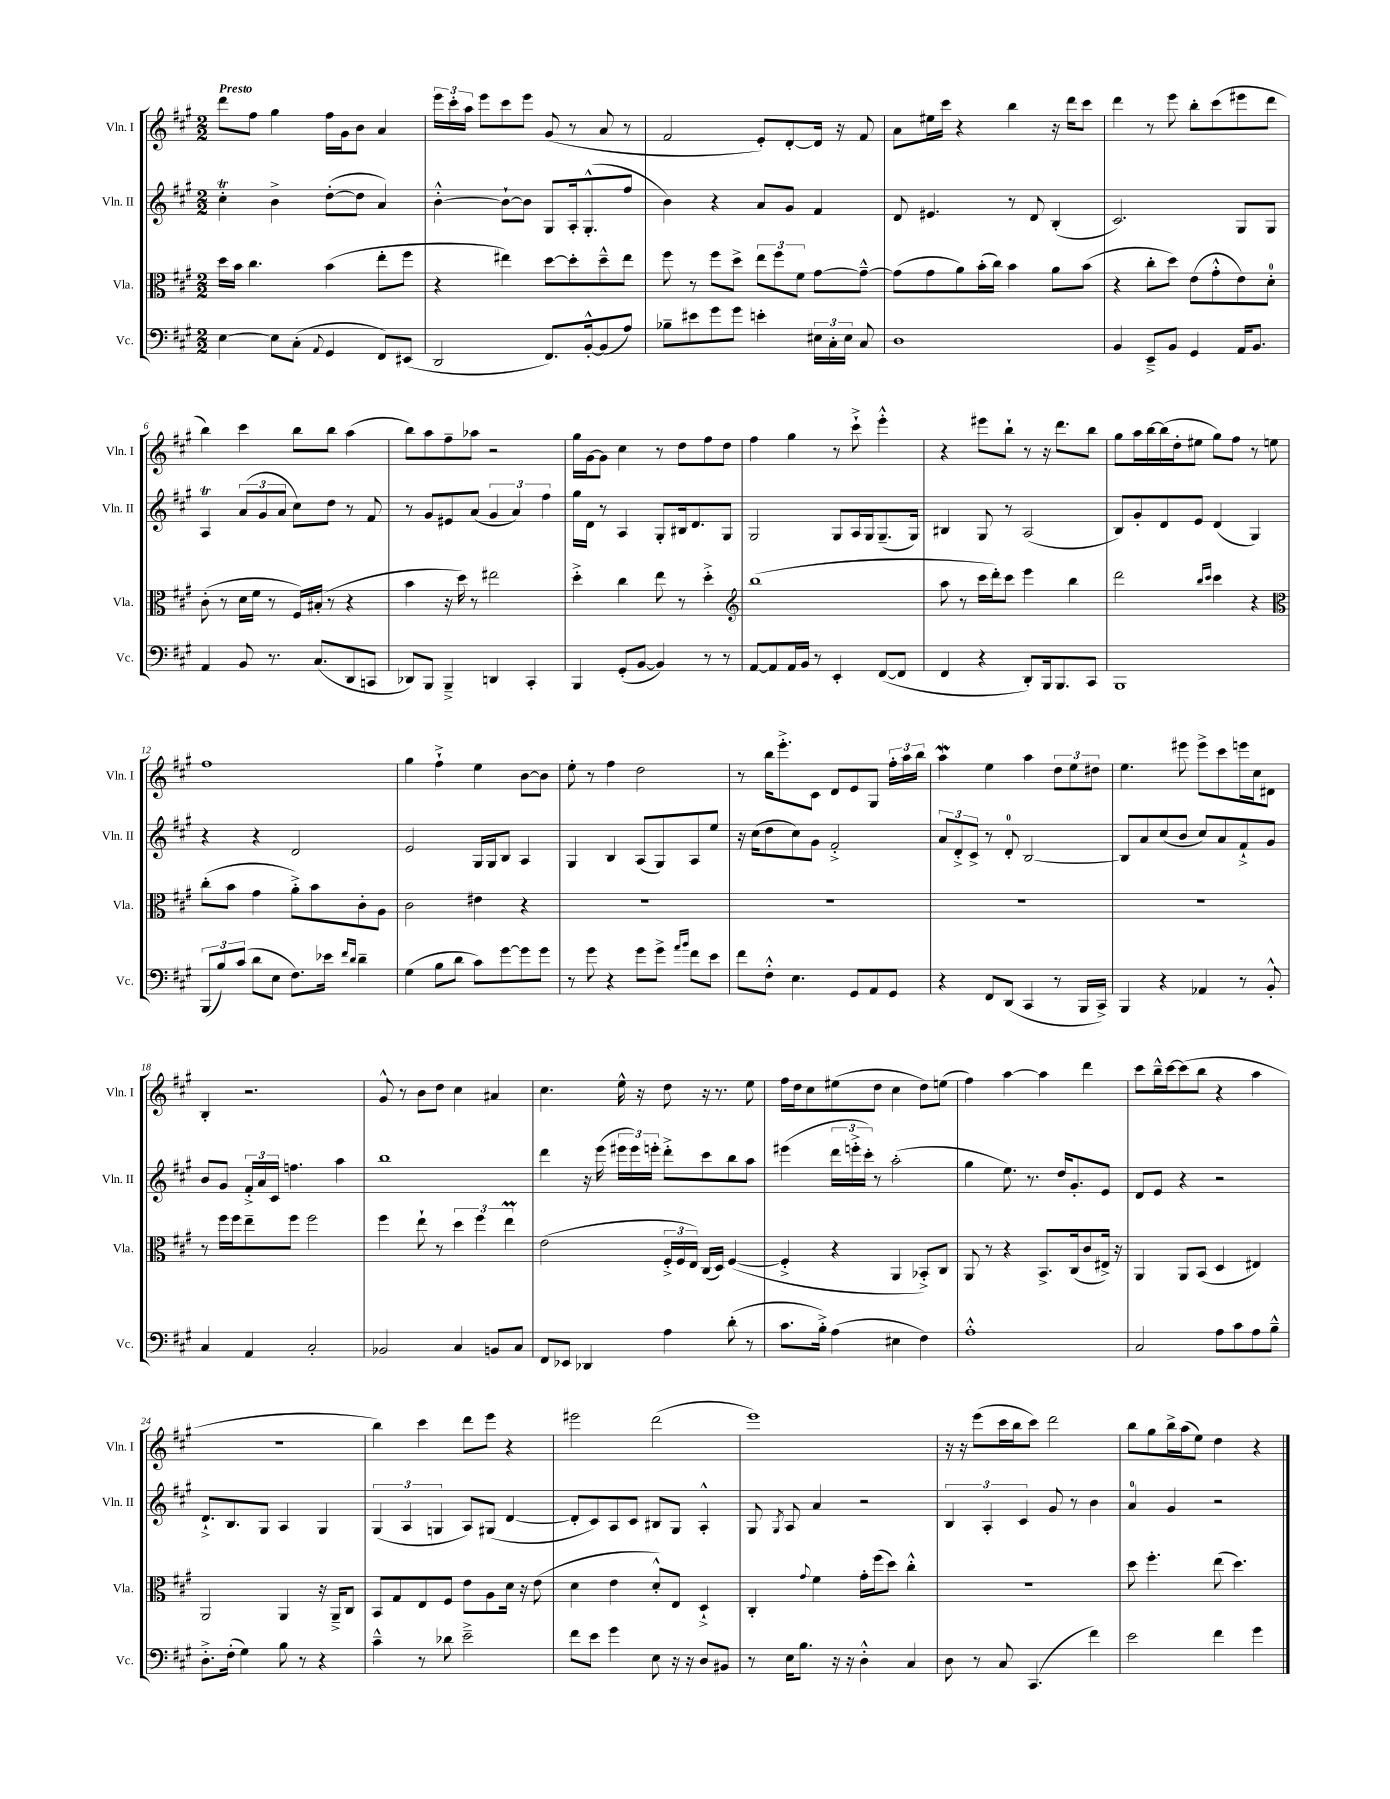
<<
\new StaffGroup <<
\new Staff = "s0" \with { instrumentName = "Vln. I" shortInstrumentName = "Vln. I" } {
    \clef treble \key a \major \numericTimeSignature \time 2/2 \tempo "Presto"
    \autoBeamOff d'''8[ fis''8] gis''4 fis''16[ gis'16 b'8] a'4 |
    \tuplet 3/2 { e'''16[ cis'''16-. a''16] } e'''8[ cis'''8 e'''8] gis'8( r8 a'8 r8 |
    fis'2 e'8[-.) d'8~-. d'16] r16 fis'8 |
    a'8[ eis''16 cis'''16] r4 b''4 r16 d'''16[ cis'''8] |
    d'''4 r8 e'''8 b''8[-. cis'''8( eis'''8 d'''8] |
    b''4) cis'''4 b''8[ b''8] a''4( |
    b''8[) a''8 fis''8-- aes''8] r2 |
    gis''16[ gis'16~ gis'8] cis''4 r8 d''8[ fis''8 d''8] |
    fis''4 gis''4 r8 cis'''8-!-> e'''4-.-^ |
    r4 eis'''8[ b''8]-! r8 r16 d'''8.[ b''8] |
    gis''8[ a''16 b''16~ b''16( d''16-. eis''8] gis''8[) fis''8] r8 e''8 |
    fis''1 |
    gis''4 fis''4-!-> e''4 b'8[~ b'8] |
    e''8-. r8 fis''4 d''2 |
    r8 b''16[ e'''8.-.-> cis'8] d'8[ e'8 gis8] \tuplet 3/2 { fis''16[-. a''16 b''16] } |
    a''4\mordent e''4 a''4 \tuplet 3/2 { d''8[ e''8 dis''8] } |
    e''4. eis'''8 eis'''8[-> cis'''8 e'''16 cis''16 dis'8] |
    b4-. r2. |
    gis'8-^ r8 b'8[ d''8] cis''4 ais'4 |
    cis''4. e''16-^ r16 d''8 r16 r8. e''8 |
    fis''16[ d''16 cis''8 eis''8( d''8] cis''4 d''8[) e''8]( |
    fis''4) a''4~ a''4 d'''4 |
    cis'''8[ b''16---^ cis'''16~ cis'''8( b''8] r4 a''4 |
    R1 |
    b''4) cis'''4 d'''8[ e'''8] r4 |
    eis'''2 d'''2( |
    e'''1) |
    r16 r16 e'''8[( cis'''16 b''16 cis'''8]) d'''2 |
    b''8[ gis''8 b''16-> a''16( e''8]) d''4 r4 \bar "|." |
}
\new Staff = "s1" \with { instrumentName = "Vln. II" shortInstrumentName = "Vln. II" } {
    \clef treble \key a \major \numericTimeSignature \time 2/2
    \autoBeamOff cis''4-.\trill b'4-> d''8[~-.( d''8] a'4) |
    b'4~-.-^ b'8[~-! b'8] gis8[ a16-. gis8.-.-^( fis''8] |
    b'4) r4 a'8[ gis'8] fis'4 |
    d'8 eis'4. r8 d'8 b4-.( |
    cis'2.) gis8[ gis8] |
    a4\trill \tuplet 3/2 { a'8[( gis'8 a'8] } cis''8[) d''8] r8 fis'8 |
    r8 gis'8[ eis'8 a'8]( \tuplet 3/2 { gis'4 a'4) fis''4 } |
    gis''16[ d'16] r8 a4 gis8[-. bis16 d'8. gis8] |
    gis2 gis8[ a16 gis16 gis8.--( gis16]) |
    bis4 gis8 r8 a2( |
    b8[) gis'8-. d'8 e'8] d'4( gis4) |
    r4 r4 d'2 |
    e'2 gis16[ gis16 b8] a4 |
    gis4 b4 a8[( gis8) a8 e''8] |
    r16 cis''16[( d''8 cis''8) gis'8] fis'2-.-> |
    \tuplet 3/2 { a'8[ d'8-.-> cis'8]-> } r8 d'8-0-. b2~ |
    b8[ a'8 cis''8( b'8] cis''8[) a'8 fis'8-!-> gis'8] |
    b'8[ gis'8] \tuplet 3/2 { fis'16[-.-> a'16 cis'16] } f''4. a''4 |
    b''1 |
    d'''4 r16 e'''16( \tuplet 3/2 { eis'''16[ eis'''16) e'''16]-. } d'''8[-.-> cis'''8 b''8 a''8] |
    eis'''4( \tuplet 3/2 { d'''16[ e'''16-.-> cis'''16]-.) } r8 a''2-.( |
    gis''4 e''8.) r8. d''16[ gis'8.-. e'8] |
    d'8[ e'8] r4 r2 |
    d'8.[-!-> b8. gis8] a4 gis4 |
    \tuplet 3/2 { gis4( a4 g4 } a8[) gis8]( d'4~ |
    d'8[-. cis'8) a8 cis'8] bis8[ gis8] a4-.-^ |
    gis8 \acciaccatura { gis8 } a8 a'4 r2 |
    \tuplet 3/2 { b4 a4-. cis'4 } gis'8 r8 b'4 |
    a'4-0 gis'4 r2 \bar "|." |
}
\new Staff = "s2" \with { instrumentName = "Vla." shortInstrumentName = "Vla." } {
    \clef alto \key a \major \numericTimeSignature \time 2/2
    \autoBeamOff d''16[ b'16] cis''4. b'4( e''8[-. fis''8] |
    r4 eis''4) d''8[~ d''8-. d''8---^ eis''8] |
    fis''8 r8 fis''8[ d''8]-> \tuplet 3/2 { e''8[ fis''8 fis'8] } gis'8[~ gis'8]~---^ |
    gis'8[( gis'8 a'8) b'16-.( cis''16]) b'4 a'8[ b'8]( |
    r4 cis''8[-. d''8]) e'8[( gis'8-.-^ e'8) d'8]-0-. |
    cis'8-.( r8 d'16[ fis'16] r8 fis16[) bis16]-.( r8 r4 |
    b'4 r16 d''16) r8 eis''2 |
    d''4-.-> cis''4 e''8 r8 d''4-.-> |
    \clef treble b''1( |
    a''8 r8 cis'''16[ d'''16-.) cis'''8] e'''4 b''4 |
    d'''2 \grace { b''16[ cis'''16] } cis'''4 r4 |
    \clef alto cis''8[-.( b'8] gis'4 a'8[-.->) b'8 cis'8-. a8] |
    cis'2 eis'4 r4 |
    R1 |
    R1 |
    R1 |
    R1 |
    r8 fis''16[ fis''16 e''8-- fis''8] fis''2 |
    fis''4 e''8-! r8 \tuplet 3/2 { d''4 fis''4 e''4\prall } |
    e'2( \tuplet 3/2 { fis16[-.-> fis16 e16]) } cis16[( d16]) fis4~( |
    fis4-.-> r4 a,4 bes,8[-.->) cis8] |
    a,8 r8 r4 b,8.[-> cis16( cis'8 eis16]->) r16 |
    a,4 a,8[ b,8]( d4 eis4) |
    a,2 a,4 r16 a,16[---> cis8] |
    b,8[ gis8 e8 fis8] e'8[ a8 d'16] r16 e'8( |
    d'4 e'4 d'8[-.-^) e8] d4-!-> |
    cis4-. \appoggiatura { gis'8 } fis'4 gis'16[-. fis''16( d''8]) cis''4-.-^ |
    r1 |
    d''8 fis''4.-. e''8( d''4.) \bar "|." |
}
\new Staff = "s3" \with { instrumentName = "Vc." shortInstrumentName = "Vc." } {
    \clef bass \key a \major \numericTimeSignature \time 2/2
    \autoBeamOff e4~ e8[ cis8]-.( \appoggiatura { a,8 } gis,4 fis,8[) eis,8]( |
    d,2 fis,8.[) b,16~-.-^ b,8( a8]) |
    bes8[-- eis'8 gis'8 gis'8] e'4-. \tuplet 3/2 { eis16[ cis16-. eis16] } cis8 |
    d1 |
    b,4 e,8[---> b,8] gis,4 a,16[ b,8.] |
    a,4 b,8 r8. cis8.[( d,8 c,8] |
    des,8[) b,,8] b,,4---> d,4 cis,4-. |
    b,,4 gis,8[-.( b,8]~ b,4) r8 r8 |
    a,8[~ a,8 a,16 b,16] r8 e,4-. fis,8[~( fis,8] |
    fis,4 r4 d,8[-.) b,,16 b,,8. cis,8] |
    b,,1 |
    \tuplet 3/2 { b,,8[( b8) cis'8]( } d'8[ e8] fis8.[) ees'16] \grace { fis'16[ d'16] } d'4-- |
    gis4( b8[ d'8] cis'8[) gis'8~ gis'8 gis'8] |
    r8 gis'8 r4 gis'8[ gis'8]-> \grace { a'16[ b'16] } fis'8[ e'8] |
    fis'8[ fis8]-.-^ e4. gis,8[ a,8 gis,8] |
    r4 fis,8[ d,8]( cis,4 r8 b,,16[ cis,16]->) |
    b,,4 r4 aes,4 r8 b,8-.-^ |
    cis4 a,4 cis2-. |
    bes,2 cis4 b,8[ cis8] |
    fis,8[ ees,8] des,4 a4 d'8-.( r8 |
    cis'8.[ b16]-.->) a4( eis4 fis4) |
    a1-.-^ |
    cis2 a8[ cis'8 a8 b8]---^ |
    d8.[-.-> fis16]-.( gis4) b8 r8 r4 |
    cis'4---^ r8 des'8 e'2---> |
    fis'8[ e'8] gis'4 e8 r16 r16 d8[ bis,8] |
    r8 e16[ b8.] r16 r16 d4-.-^ cis4 |
    d8 r8 cis8 cis,4.( fis'4) |
    e'2 fis'4 gis'4 \bar "|." |
}
>>
>>
